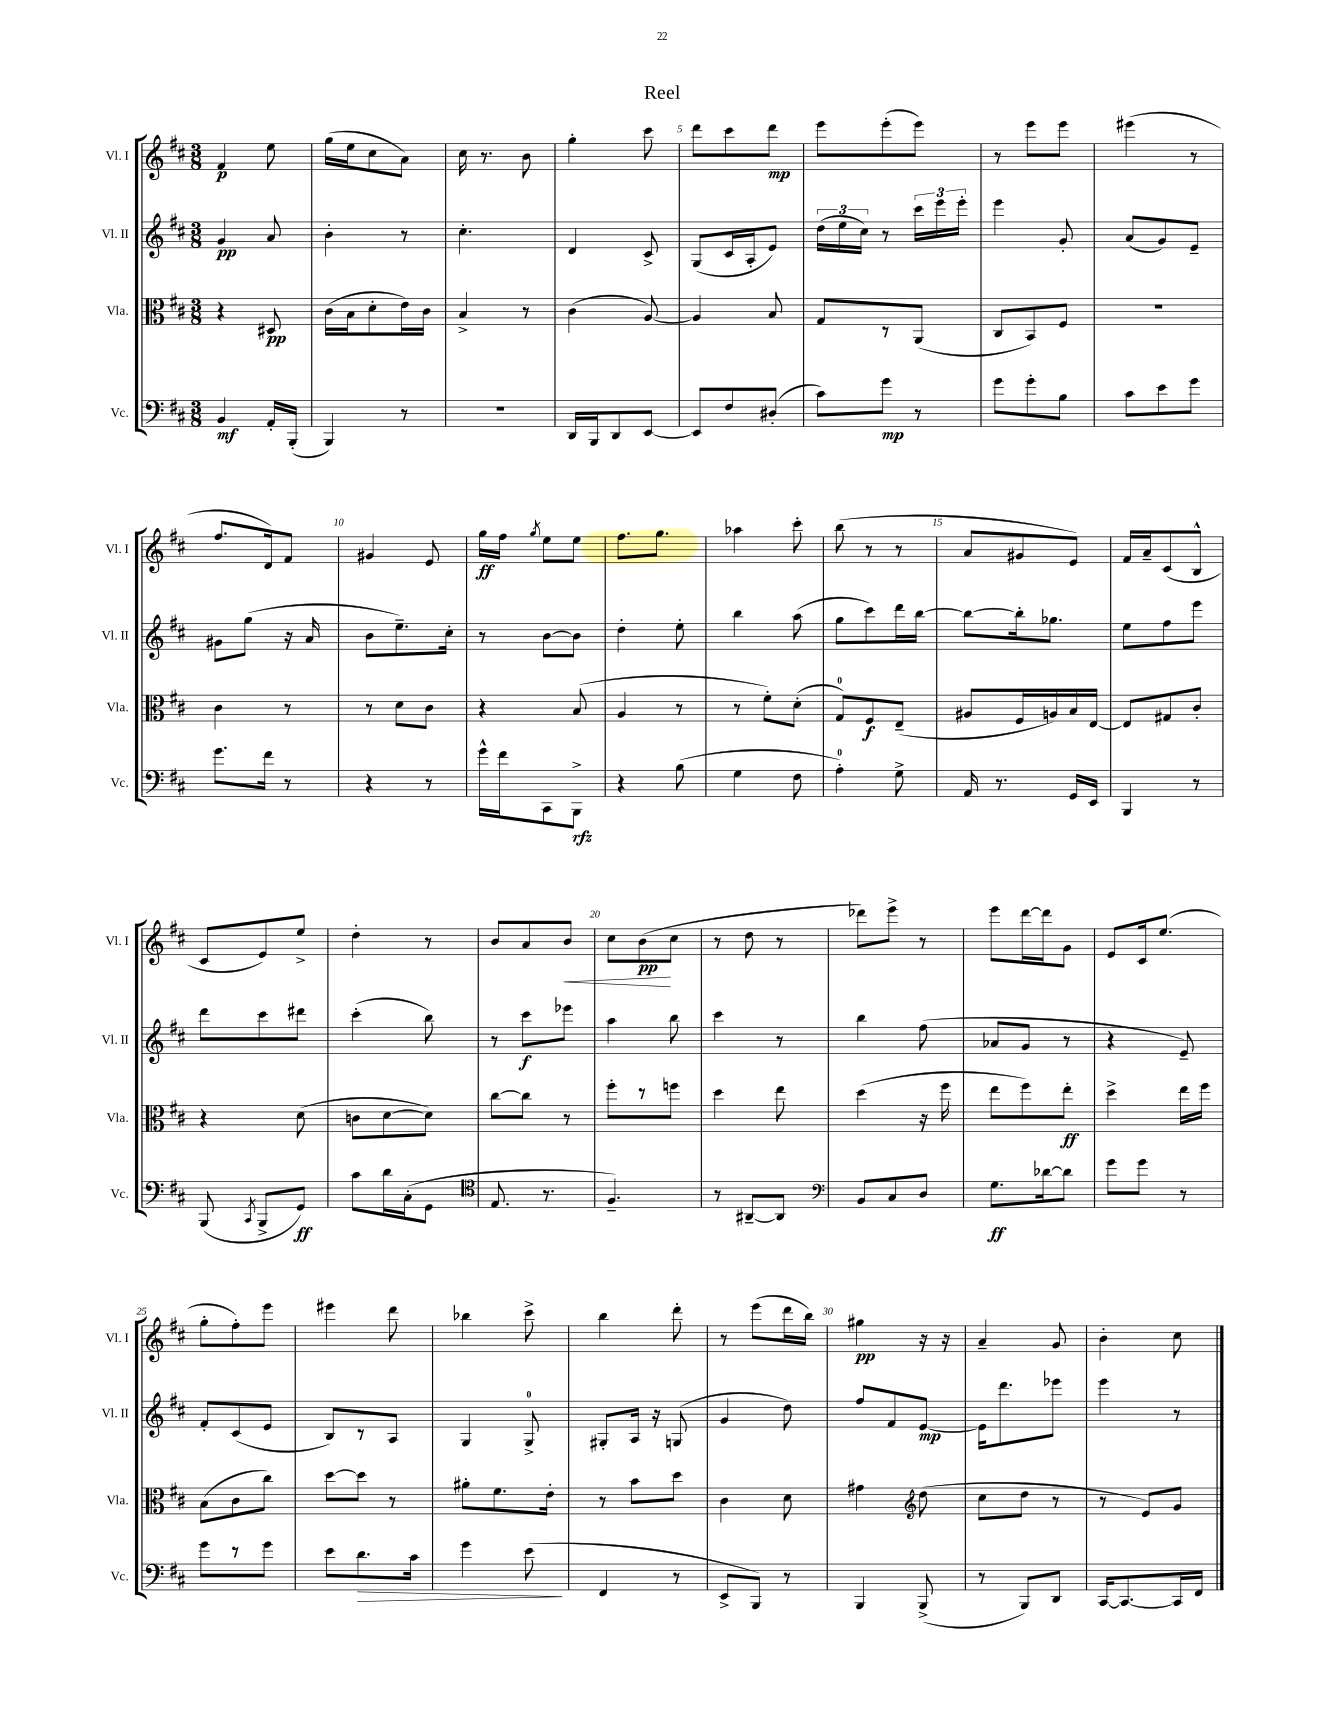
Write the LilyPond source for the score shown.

\header { title = "Reel" }
<<
\new StaffGroup <<
\new Staff = "s0" \with { instrumentName = "Vl. I" shortInstrumentName = "Vl. I" } {
    \clef treble \key d \major \numericTimeSignature \time 3/8
    \autoBeamOff fis'4\p e''8 |
    g''16[( e''16 cis''8 a'8]) |
    cis''16 r8. b'8 |
    g''4-. cis'''8 |
    d'''8[ cis'''8 d'''8]\mp |
    e'''8[ e'''8-.( e'''8]) |
    r8 e'''8[ e'''8] |
    eis'''4( r8 |
    fis''8.[ d'16) fis'8] |
    gis'4 e'8 |
    g''16[\ff fis''16] \acciaccatura { g''8 } e''8[ e''8] |
    fis''8.[ g''8.] |
    aes''4 cis'''8-. |
    b''8( r8 r8 |
    a'8[ gis'8 e'8]) |
    fis'16[ a'16-- cis'8( b8]-^ |
    cis'8[ e'8) e''8]-> |
    d''4-. r8 |
    b'8[ a'8 b'8]\< |
    cis''8[ b'8\pp\!( cis''8] |
    r8 d''8 r8 |
    des'''8[) e'''8]-> r8 |
    e'''8[ d'''16~ d'''16 g'8] |
    e'8[ cis'16 e''8.]( |
    g''8[-. fis''8-.) e'''8] |
    eis'''4 d'''8 |
    bes''4 cis'''8-> |
    b''4 d'''8-. |
    r8 e'''8[( d'''16 b''16]) |
    gis''4\pp r16 r16 |
    a'4-- g'8 |
    b'4-. cis''8 \bar "|." |
}
\new Staff = "s1" \with { instrumentName = "Vl. II" shortInstrumentName = "Vl. II" } {
    \clef treble \key d \major \numericTimeSignature \time 3/8
    \autoBeamOff g'4\pp a'8 |
    b'4-. r8 |
    cis''4.-. |
    d'4 cis'8-> |
    g8[( cis'16 a16-. e'8]) |
    \tuplet 3/2 { d''16[( e''16 cis''16]) } r8 \tuplet 3/2 { cis'''16[ e'''16 e'''16]-. } |
    e'''4 g'8-. |
    a'8[( g'8) e'8]-- |
    gis'8[ g''8]( r16 a'16 |
    b'8[ e''8.--) cis''16]-. |
    r8 b'8[~ b'8] |
    d''4-. e''8-. |
    b''4 a''8( |
    g''8[ cis'''8) d'''16 b''16]~ |
    b''8[~ b''16-. ges''8.] |
    e''8[ fis''8 e'''8] |
    d'''8[ cis'''8 dis'''8] |
    cis'''4-.( b''8) |
    r8 cis'''8[\f ees'''8] |
    a''4 b''8 |
    cis'''4 r8 |
    b''4 fis''8( |
    aes'8[ g'8] r8 |
    r4 e'8--) |
    fis'8[-. cis'8( e'8] |
    b8[) r8 a8] |
    g4 g8-0-> |
    gis8[-. a16] r16 g8( |
    g'4 d''8) |
    fis''8[ fis'8 e'8]~\mp |
    e'16[ d'''8. ees'''8] |
    e'''4 r8 \bar "|." |
}
\new Staff = "s2" \with { instrumentName = "Vla." shortInstrumentName = "Vla." } {
    \clef alto \key d \major \numericTimeSignature \time 3/8
    \autoBeamOff r4 dis8\pp |
    cis'16[( b16 d'8-. e'16) cis'16] |
    b4-> r8 |
    cis'4( a8~) |
    a4 b8 |
    g8[ r8 a,8]( |
    cis8[ b,8) fis8] |
    r4. |
    cis'4 r8 |
    r8 d'8[ cis'8] |
    r4 b8( |
    a4 r8 |
    r8 fis'8[-.) d'8]-.( |
    g8[-0) fis8\f e8]--( |
    ais8[ fis16 a16) b16 e16]~ |
    e8[ gis8 cis'8]-. |
    r4 d'8( |
    c'8[ d'8~ d'8]) |
    cis''8[~ cis''8] r8 |
    fis''8[-. r8 f''8] |
    d''4 e''8 |
    d''4( r16 fis''16 |
    e''8[ fis''8) e''8]-.\ff |
    d''4-> e''16[ fis''16] |
    b8[( cis'8 cis''8]) |
    d''8[~ d''8] r8 |
    ais'8[-. fis'8. e'16]-. |
    r8 b'8[ d''8] |
    cis'4 d'8 |
    gis'4 \clef treble d''8( |
    cis''8[ d''8] r8 |
    r8 e'8[) g'8] \bar "|." |
}
\new Staff = "s3" \with { instrumentName = "Vc." shortInstrumentName = "Vc." } {
    \clef bass \key d \major \numericTimeSignature \time 3/8
    \autoBeamOff b,4\mf a,16[-. b,,16]-.( |
    b,,4) r8 |
    R4. |
    d,16[ b,,16 d,8 e,8]~ |
    e,8[ fis8 dis8]-.( |
    cis'8[) g'8]\mp r8 |
    g'8[ g'8-. b8] |
    cis'8[ e'8 g'8] |
    g'8.[ fis'16] r8 |
    r4 r8 |
    g'16[-^ fis'16 cis,8 b,,8]->\rfz |
    r4 b8( |
    g4 fis8 |
    a4-0-.) g8-> |
    a,16 r8. g,16[ e,16] |
    b,,4 r8 |
    b,,8( \acciaccatura { cis,8 } b,,8[-> g,8]\ff) |
    cis'8[ d'16 cis16-.( g,8] |
    \clef tenor e8. r8. |
    fis4.--) |
    r8 ais,8[~-- ais,8] |
    \clef bass b,8[ cis8 d8] |
    g8.[\ff des'16~ des'8] |
    g'8[ g'8] r8 |
    g'8[ r8 g'8] |
    e'8[ d'8.\> cis'16] |
    g'4 e'8\!( |
    fis,4 r8 |
    e,8[-> b,,8]) r8 |
    b,,4 b,,8->( |
    r8 b,,8[) d,8] |
    cis,16[~ cis,8.~ cis,16 fis,16] \bar "|." |
}
>>
>>
\layout { \context { \Score \override BarNumber.break-visibility = ##(#f #t #t) barNumberVisibility = #(every-nth-bar-number-visible 5) } }
